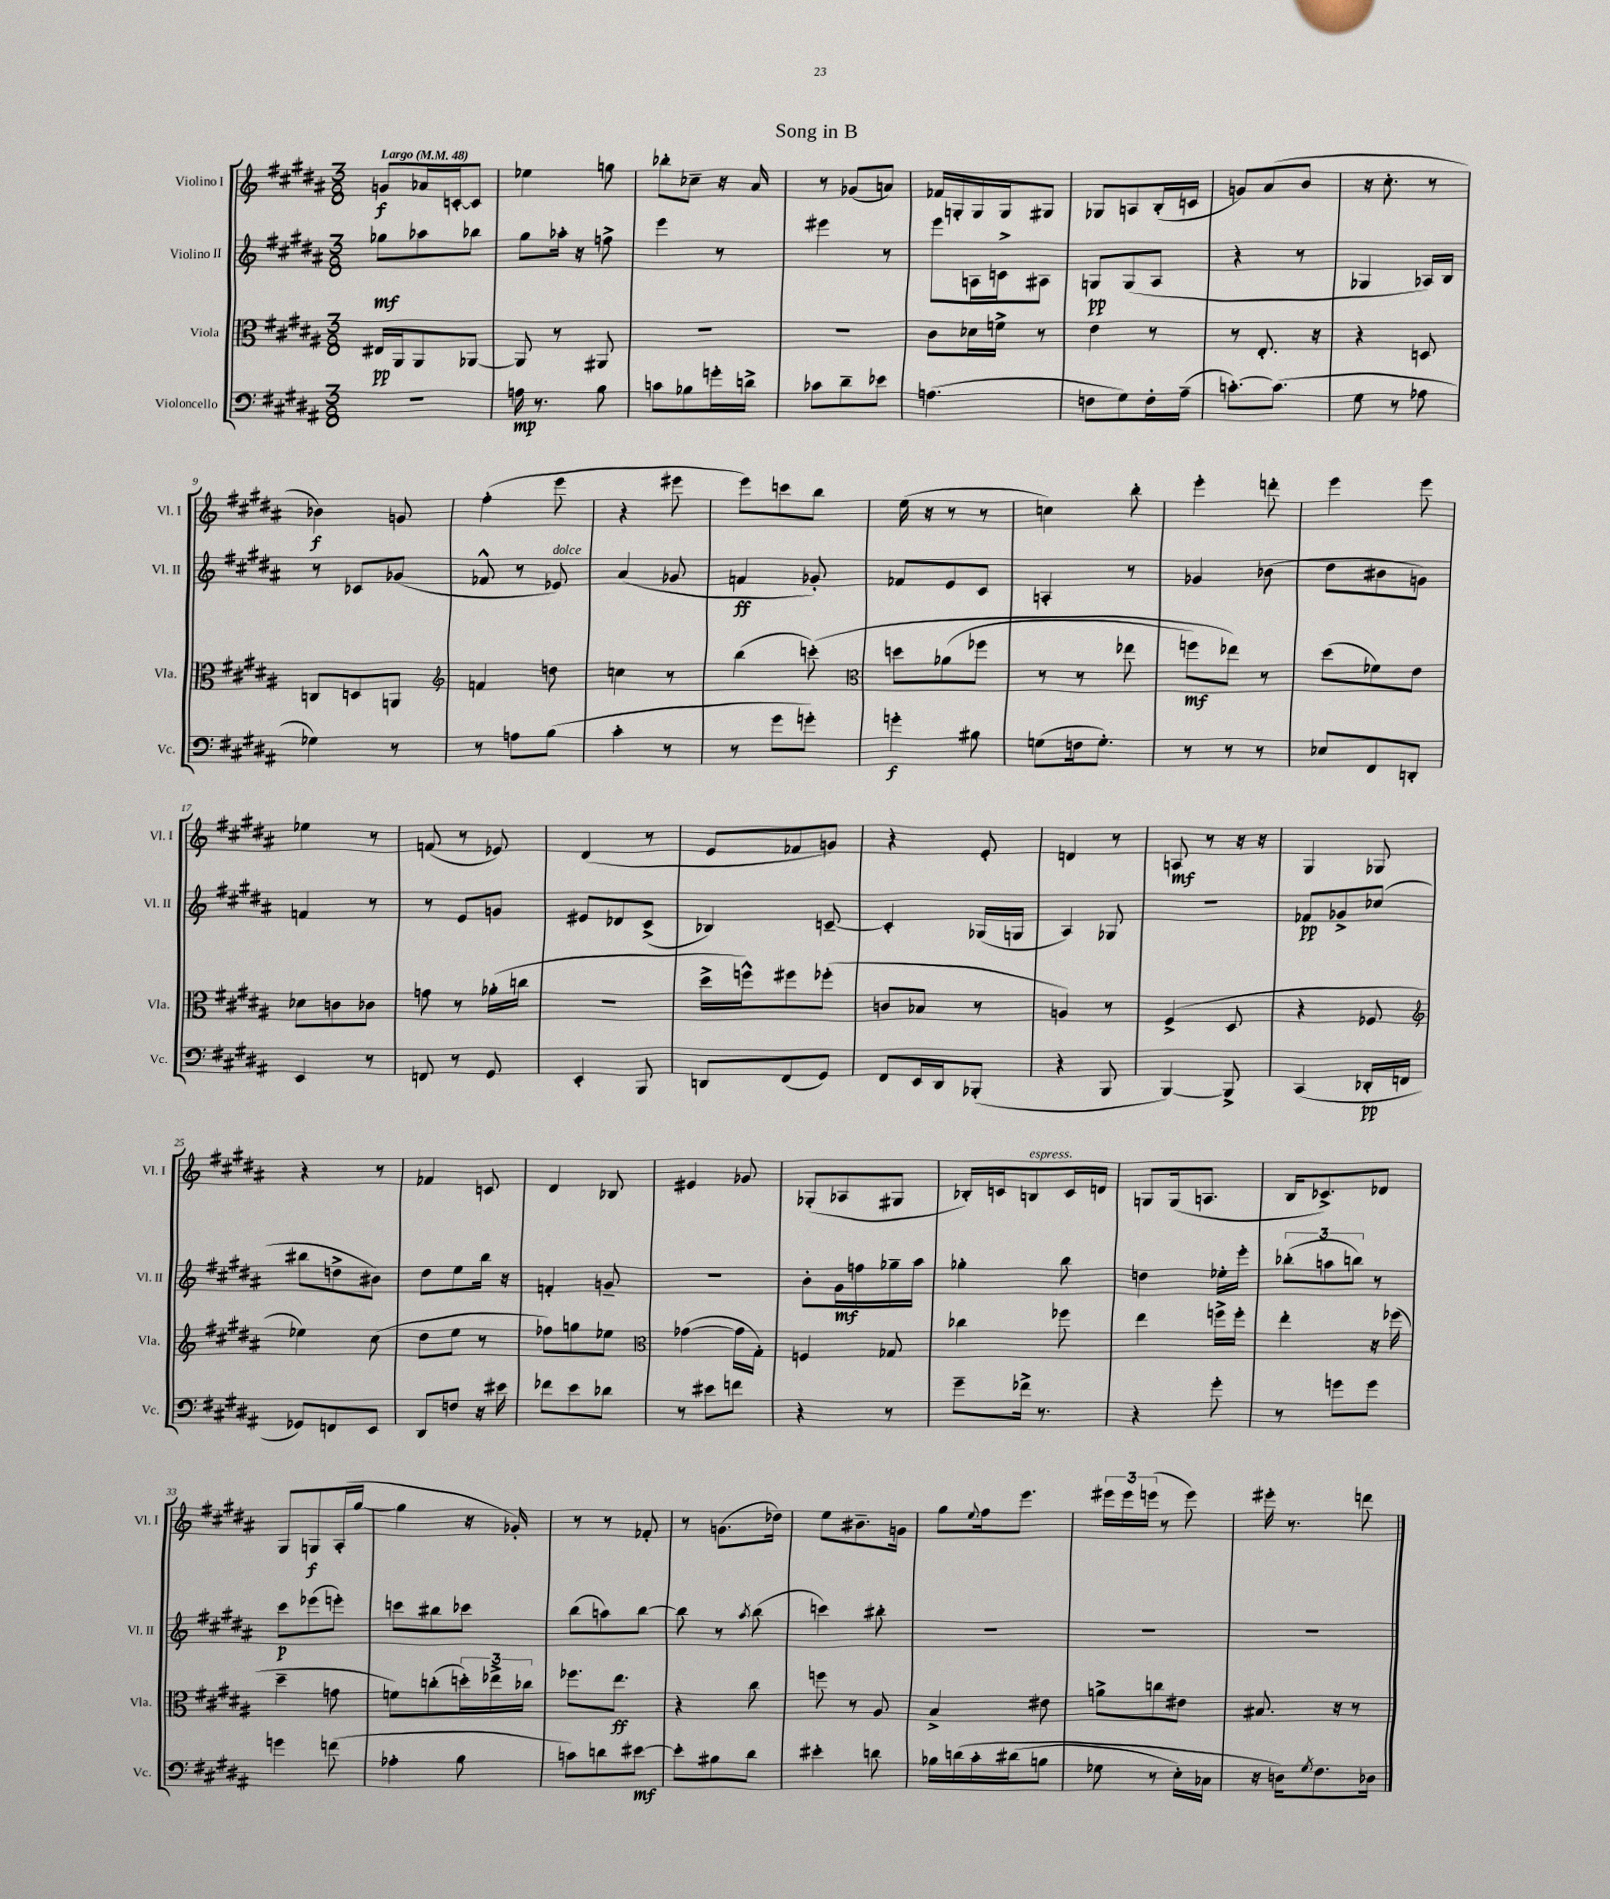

**kern	**kern	**kern	**kern
*staff4	*staff3	*staff2	*staff1
*clefF4	*clefC3	*clefG2	*clefG2
*k[f#c#g#d#a#]	*k[f#c#g#d#a#]	*k[f#c#g#d#a#]	*k[f#c#g#d#a#]
*M3/8	*M3/8	*M3/8	*M3/8
*MM48	*MM48	*MM48	*MM48
4.r	16E#	8gg-	8g
.	16AA#	.	.
.	8AA#	8aa-	16a-
.	.	.	[16c'
.	[8AA-	8bb-	8c]
=	=	=	=
16A	8AA-]	8gg#	4ee-
8.r	.	.	.
.	8r	16aa-'	.
.	.	16r	.
8B	8AA#	8ff^	8gg
=	=	=	=
8c	4.r	4eee	8bb-'
8B-	.	.	8cc-~
16g'	.	8r	16r
16d^	.	.	16a#
=	=	=	=
8c-	4.r	4eee#	8r
8d#~	.	.	(8g-
8e-	.	8r	8a)
=	=	=	=
(4.A	8c#	8eee	16f-
.	.	.	16G'
.	16d-	16A	16G
.	16f^	16c^	16G
.	8r	8A#	8G#
=	=	=	=
8F	4e	8G	8G-
8G#)	.	(8G	8A
16F'	8r	8A#	(16B'
(16A#~	.	.	16c
=	=	=	=
[8.c')	8r	4r	8g)
.	8.E'	.	(8a#
(8.c]	.	.	.
.	.	8r	8b
.	16r	.	.
=	=	=	=
8G#	4r	4G-	16r
.	.	.	8.cc#'
8r	.	.	.
8A-	8D	16A-)	8r
.	.	16B	.
=	=	=	=
4G-)	8C	8r	4b-)
.	8D	8c-	.
8r	8AA	(8g-	8g
=	=	=	=
*	*clefG2	*	*
8r	4f	8f-^^	(4ff#'
8A	.	8r	.
(8B	8dd	8e-)	8eee
=	=	=	=
4c#'	4cc	(4a#	4r
8r	8r	8g-	8eee#
=	=	=	=
8r	(4bb	4f	8eee)
8g#	.	.	8ccc
8g')	&(8ccc')	8g-')	8bb
=	=	=	=
*	*clefC3	*	*
4g'	8dd	8f-	(16ee
.	.	.	16r
.	(8a-	8e	8r
8B#	8ff-	8c#	8r
=	=	=	=
(8G	8r	4A'	4cc)
16F	8r	.	.
8.G')	.	.	.
.	8ee-	8r	8bb'
=	=	=	=
8r	8ff)	4g-	4eee'
8r	8ee-&)	.	.
8r	8r	(8b-	8ddd'
=	=	=	=
8E-	(8dd#	8dd#	4eee
8FF#	8f-)	8b#	.
8DD'	8e	8g)	8eee
=	=	=	=
4EE	8d-	4f	4ee-
.	8c	.	.
8r	8c-	8r	8r
=	=	=	=
8FF	8g	8r	(8f
8r	8r	8e	8r
8GG#	(16a-'	8g	8e-)
.	16cc	.	.
=	=	=	=
4EE'	4.r	8e#	(4d#
.	.	8d-	.
8BBB	.	(8c#^	8r
=	=	=	=
8DD	16dd#^	4B-)	8e
.	16ff^^)	.	.
(8FF#	8ff#	.	8f-
8GG#)	(8ff-'	[8c~	8g)
=	=	=	=
8FF#	8c	4c']	4r
16EE	8B-	.	.
16DD#	.	.	.
(8BBB-'	8r	(16G-	8e'
.	.	16G	.
=	=	=	=
4r	4A)	4A#)	4d
8BBB	8r	8G-	8r
=	=	=	=
[4BBB)	(4F#^	4.r	8A
.	.	.	8r
8BBB^]	8D#	.	16r
.	.	.	16r
=	=	=	=
(4CC#	4r	8f-	4G#
.	.	8g-^	.
16DD-'	8F-	(8cc-	8G-
16FF	.	.	.
=	=	=	=
*	*clefG2	*	*
8GG-)	4ee-)	8bb#	4r
8FF	.	8dd^	.
8EE	(8cc#	8b#)	8r
=	=	=	=
8DD#	8dd#	8dd#	4f-
8F	8ee	8ee	.
16r	8r	16bb	8c
16e#	.	16r	.
=	=	=	=
8f-	8ff-)	4f'	4d#
8e	8gg	.	.
8d-	8ee-	8g~	8B-
=	=	=	=
*	*clefC3	*	*
8r	([4g-	4.r	4e#
8e#	.	.	.
8f	16g-]	.	8g-
.	16G#')	.	.
=	=	=	=
4r	4F	8b'	(8G-'
.	.	16g#	8A-
.	.	16ff	.
8r	8G-	16gg-~	8G#
.	.	16aa#	.
=	=	=	=
8g#~	4cc-	4gg-'	16B-')
.	.	.	16c
16f-^	.	.	8B
8.r	.	.	.
.	8ff-	8bb	16c
.	.	.	16d
=	=	=	=
4r	4ee	4dd	8G
.	.	.	(16G
.	.	.	8.A
8g#'	16ff^	16ee-'	.
.	16ff'	16eee'	.
=	=	=	=
8r	4ee'	(12bb-'	16B
.	.	.	8.c-^)
.	.	12aa	.
8g	.	.	.
.	.	12bb)	.
8g	16r	8r	8d-
.	(16ff-	.	.
=	=	=	=
4g	4dd#~	8ccc#	8G#
.	.	(8eee-	8G
(8f	8g	8eee')	(16A#'
.	.	.	[16gg#
=	=	=	=
4A-'	8f)	8ccc	4gg#]
.	(8cc'	8bb#	.
8B	24dd')	8ccc-	16r
.	24ee-^	.	.
.	.	.	16g-')
.	24cc-	.	.
=	=	=	=
8c)	8.ff-	(8bb	8r
8d	.	8aa)	8r
.	8.ee	.	.
[8e#	.	[8bb	8f-'
=	=	=	=
8e#']	4r	8bb]	8r
8B#	.	8r	(8.g
.	.	8qaa#	.
8d#	8cc#	(8bb	.
.	.	.	16dd-)
=	=	=	=
4e#'	8ff	4ccc)	8ee
.	8r	.	8.b#~
8d	8A#	8bb#'	.
.	.	.	16g
=	=	=	=
16B-	4B^	4.r	8gg#
&(16d	.	.	.
.	.	.	8qqee
16c#'	.	.	16ff#
(16d#	.	.	8.eee
8B	8e#	.	.
=	=	=	=
8G-	8a^	4.r	24eee#
.	.	.	24eee#
.	.	.	(24eee
8r	8cc	.	8r
16E')	8e#	.	8eee)
16C-	.	.	.
=	=	=	=
16r	8.B#	4.r	16eee#'
16D&)	.	.	8.r
8qG#	.	.	.
8.F#	.	.	.
.	16r	.	.
.	8r	.	8ddd
16D-	.	.	.
==	==	==	==
*-	*-	*-	*-
